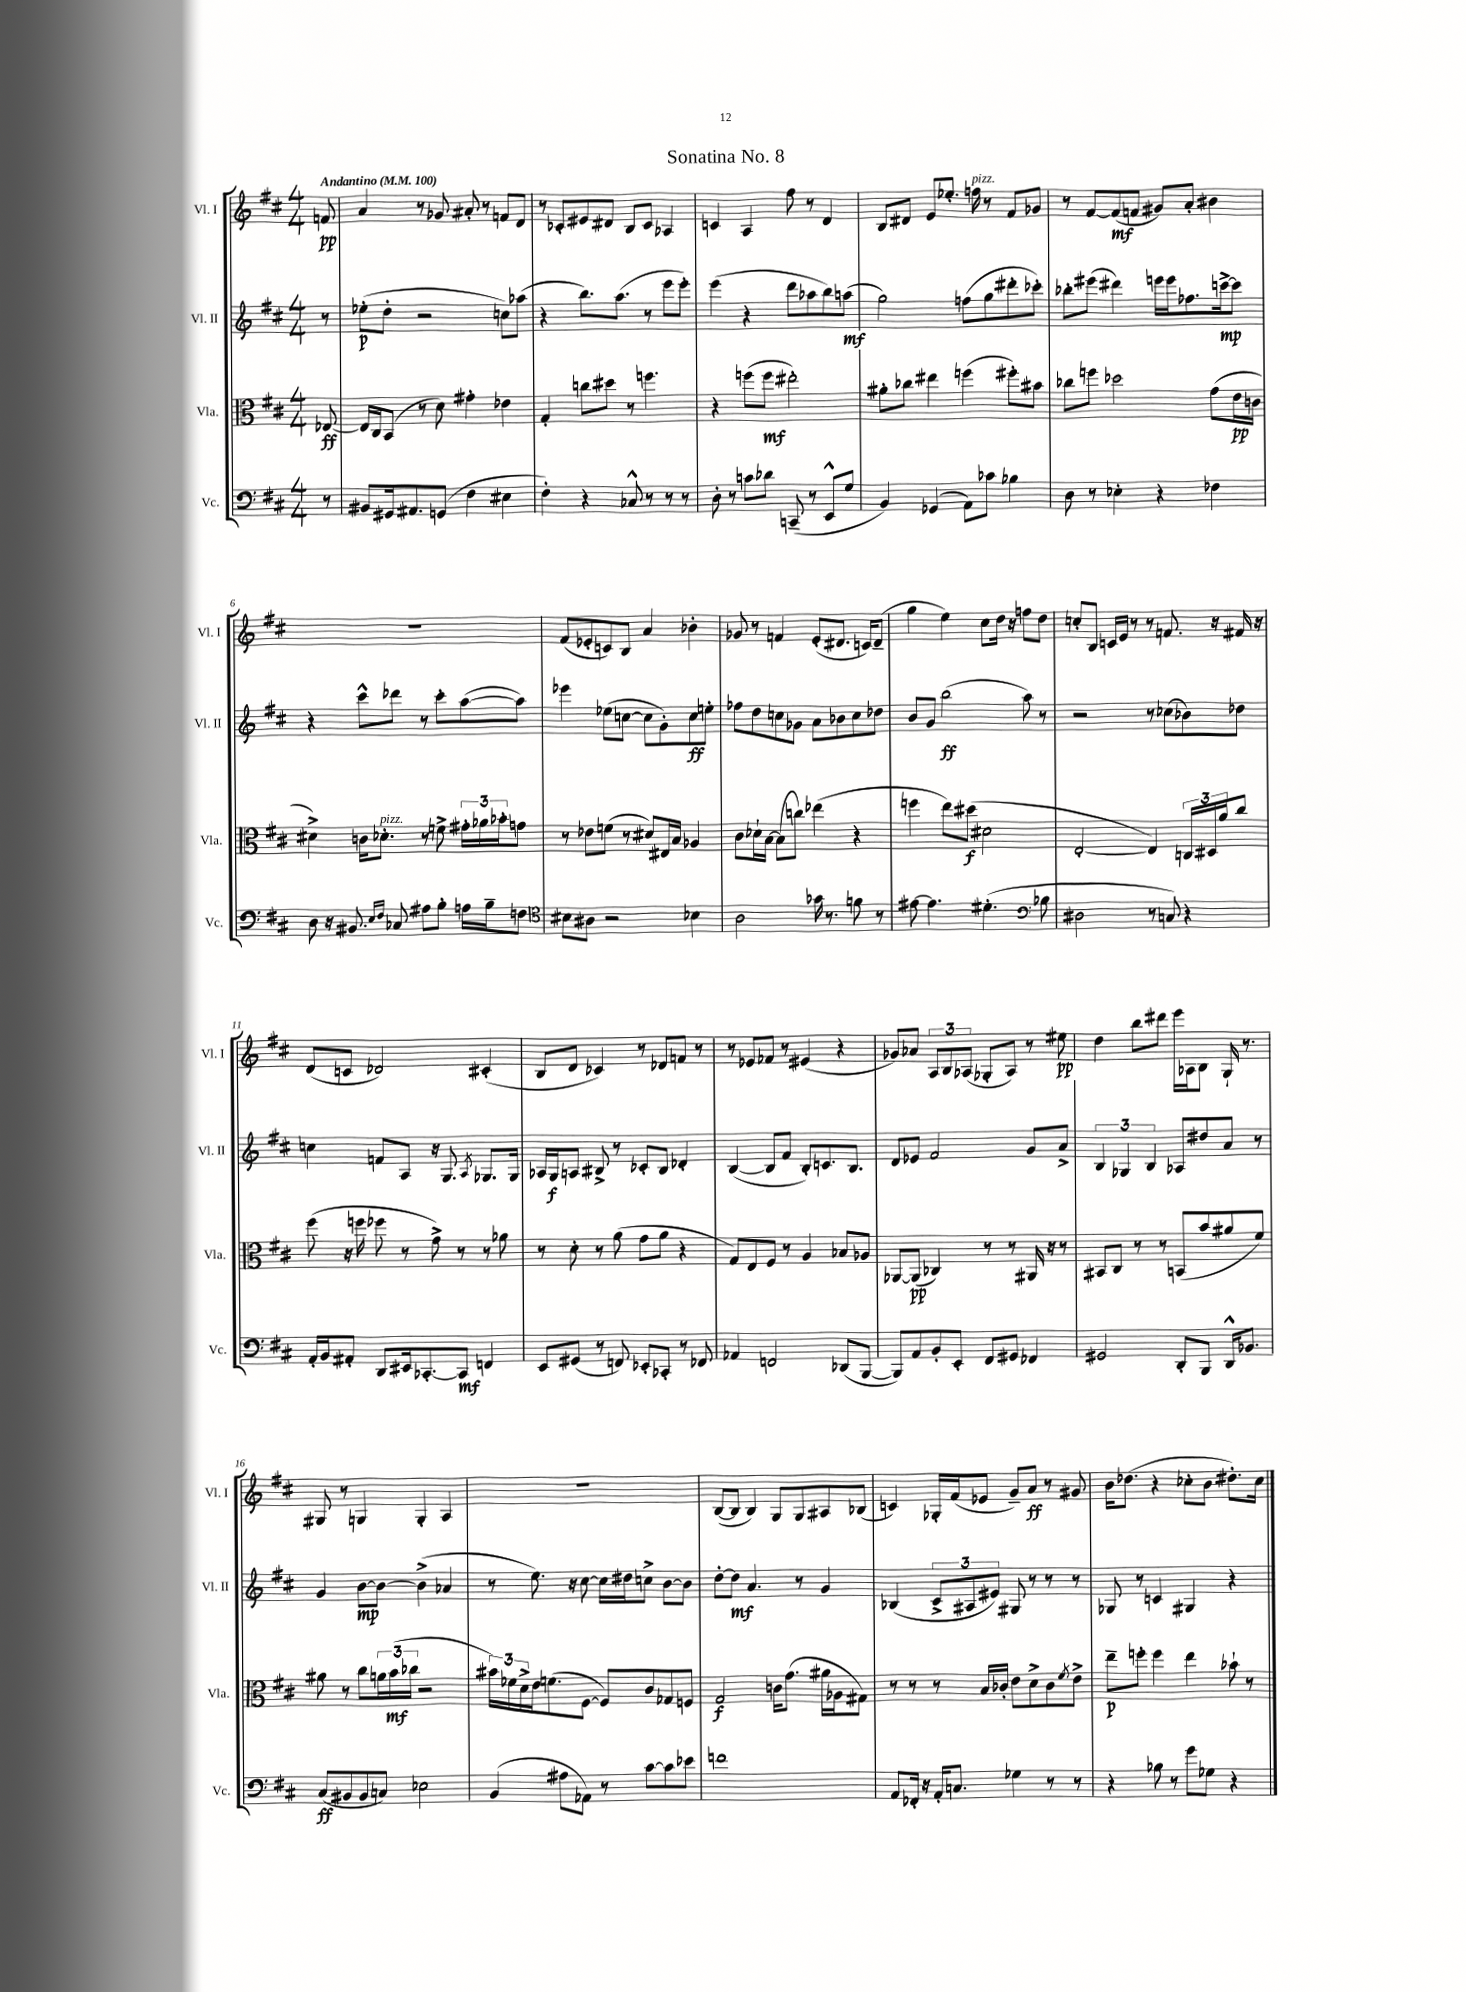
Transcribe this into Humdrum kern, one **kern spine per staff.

**kern	**kern	**kern	**kern
*staff4	*staff3	*staff2	*staff1
*clefF4	*clefC3	*clefG2	*clefG2
*k[f#c#]	*k[f#c#]	*k[f#c#]	*k[f#c#]
*M4/4	*M4/4	*M4/4	*M4/4
*MM100	*MM100	*MM100	*MM100
8r	[8E-	8r	8f
=	=	=	=
8BB#	16E-]	(8ee-'	4a
.	16C#	.	.
16GG#	(8BB	8dd'	.
8.AA#	.	.	.
.	8r	2r	8r
(8GG	8d)	.	8g-
4F#	4g#'	.	8a#'
.	.	.	8r
4E#	4e-	8cc)	8f
.	.	(8aa-	8d
=	=	=	=
4F#')	4G'	4r	8r
.	.	.	8c-'
4r	8cc	8.bb)	8e#
.	8dd#	.	8d#
.	.	(8.aa	.
8C-^^	8r	.	8B
8r	4.ff	8r	8c-
8r	.	8eee	4A-
8r	.	8eee')	.
=	=	=	=
8D'	4r	(4eee	4c
8r	.	.	.
8c	(8ff	4r	4A
8d-	8ff	.	.
(8CC~	2ee#')	8ddd	8ff#
8r	.	8aa-	8r
8EE^^	.	8bb)	4d
8G	.	(8aa	.
=	=	=	=
4BB)	8a#'	2gg)	8B
.	8cc-	.	8d#
(4GG-	4ee#	.	8e
.	.	.	8.ee-'
8AA)	(4ff	(8ff	.
.	.	.	16ff
8c-	.	8gg	8r
4B-	8ff#')	8ddd#'	8f#
.	8b#	8ccc-')	8g-
=	=	=	=
8D	8cc-	8bb-'	8r
8r	8ff	(8eee#	[8f#
4E-'	2dd-	4ddd#)	(8f#]
.	.	.	8f
4r	.	16eee	8g#)
.	.	16eee	.
.	.	8.ff-	8a'
4F-	(8g	.	4b#
.	.	[16ccc^	.
.	16e	8ccc]	.
.	16c	.	.
=	=	=	=
8D	4d#^)	4r	1r
16r	.	.	.
8.BB#	.	.	.
.	16c	8ccc#^^	.
.	8.d-'	.	.
16qqE	.	.	.
16qqF#	.	.	.
8C-	.	8ddd-	.
8A#	8r	8r	.
8B'	8f^	8ccc#'	.
16A	24g#'	([8aa	.
.	24a-	.	.
16B~	.	.	.
.	24b-'	.	.
8F	8g	8aa])	.
=	=	=	=
*clefC4	*	*	*
8B#	8r	4eee-	(8f#
8A#	8e-	.	8e-'
2r	(8f	(8ee-	8c)
.	8r	[8cc	8B
.	8d#)	8cc]	4a
.	16E#	8g')	.
.	16B	.	.
4B-	4A-	8cc	4b-'
.	.	8ee'	.
=	=	=	=
2A	8c#	8ff-	8g-
.	16d-`	8dd	8r
.	[16B	.	.
.	(8B]	8cc	4f
.	8cc)	8g-	.
16g-	(4ee-	8a	(8e'
8.r	.	.	.
.	.	8b-	8.d#
8f	4r	8cc	.
.	.	.	16c)
8r	.	8dd-	(8d#~
=	=	=	=
[8e#	4ff	8b	4gg
4.e#]	.	8g	.
.	8ee)	(2bb	4ee)
.	(8dd#	.	.
(4.d#'	2d#	.	8cc#
.	.	.	16dd
.	.	.	16r
.	.	8aa)	8ff
*clefF4	*	*	*
8B-	.	8r	8dd
=	=	=	=
2D#	[2E'	2r	8cc'
.	.	.	8B
.	.	.	16c
.	.	.	16e
.	.	.	8r
8r	4E])	8r	8r
8C)	.	(8cc-	8.f
4r	24C	8b-)	.
.	24D#	.	.
.	.	.	16r
.	24a	.	.
.	8cc#	8dd-	16f#
.	.	.	16r
=	=	=	=
16AA'	(8ff#	4cc	(8d
16BB	.	.	.
8AA#'	16r	.	8c
.	16ff	.	.
8DD	8ff-	8f	2d-)
16EE#	8r	8A	.
[8.CC-'	.	.	.
.	8g^)	16r	.
.	.	8.G	.
8CC-]	8r	.	.
.	.	8qA	.
4FF	8r	8.G-	(4c#'
.	8a-	.	.
.	.	16G-	.
=	=	=	=
8EE	8r	16A-	8B
.	.	16G	.
(8GG#	8d'	8A	8d
8r	8r	8B#^	4c-)
8FF)	(8a	8r	.
8EE-'	8g	8c-'	8r
8CC-'	8a	8B#	8d-
8r	4r	4d-'	8f
8FF-	.	.	8r
=	=	=	=
4AA-	8G)	([4B	8r
.	8E	.	8e-
2FF	8F#	8B]	8f-
.	8r	8f#	8r
.	4A	8B')	(4e#
.	.	8.c	.
(8DD-	8B-	.	4r
.	.	8.B	.
[8BBB	8A-	.	.
=	=	=	=
8BBB])	[8AA-	8d	8g-)
8AA	(8AA-]	8e-	8a-
8BB'	4C-)	2f#	12A
.	.	.	12B
8EE'	.	.	.
.	.	.	(12A-
8FF#	8r	.	8G-'
8GG#	8r	.	8A-)
4FF-	16AA#	8g	8r
.	16r	.	.
.	8r	8a^	8ee#
=	=	=	=
2GG#	8BB#	6B	4dd
.	8C#	.	.
.	.	6G-	.
.	8r	.	8bb
.	.	6B	.
.	8r	.	8ddd#
8DD'	(8BB	8A-	16eee
.	.	.	16A-
8BBB	8b	8dd#	8B
16DD^^	8a#	8a	16G`
8.BB-	.	.	8.r
.	8f#)	8r	.
=	=	=	=
(8C#	8a#	4g	8G#
8BB#	8r	.	8r
8BB#	8cc#	[8b	4G
8C)	24a	8b_	.
.	(24b	.	.
.	24cc-	.	.
2E-	2r	(4b^]	4G'
.	.	4a-	4A
=	=	=	=
(4BB	24b#)	8r	1r
.	24f-	.	.
.	24d^	.	.
.	16e	8.ee)	.
.	(8.f	.	.
8A#	.	.	.
.	.	16r	.
8AA-)	[8F#	[8cc#	.
8r	8F#])	16cc#]	.
.	.	16dd#	.
[8c#	8c#	8cc^	.
8c#]	8G-	[8b	.
8e-	8F	8b]	.
=	=	=	=
1f	2G	[8dd'	([8B
.	.	8dd]	8B]
.	.	4.a	4B)
.	16c	.	8G
.	(8.g	.	.
.	.	8r	8G
.	16a#	4g	8A#
.	16A-	.	.
.	8G#)	.	(8B-
=	=	=	=
8AA	8r	(4B-	4c)
16FF-'	8r	.	.
16r	.	.	.
16AA'	8r	12c#^	16G-'
8.C	.	.	(16f#
.	.	12A#	.
.	16B	.	8e-
.	.	12e#)	.
.	16c-'	.	.
4G-	8e	8G#	8g~)
.	8d^	8r	8a
8r	8c-	8r	8r
.	8qf#	.	.
8r	8e^	8r	8g#
=	=	=	=
4r	8ee~	8G-	16b
.	.	.	(8.dd-
.	8ff'	8r	.
8B-	4ff	4c	4r
8r	.	.	.
8g	4ee	4G#	8cc-'
8G-	.	.	8b
4r	8b-`	4r	8.dd#')
.	8r	.	.
.	.	.	16cc-
==	==	==	==
*-	*-	*-	*-
